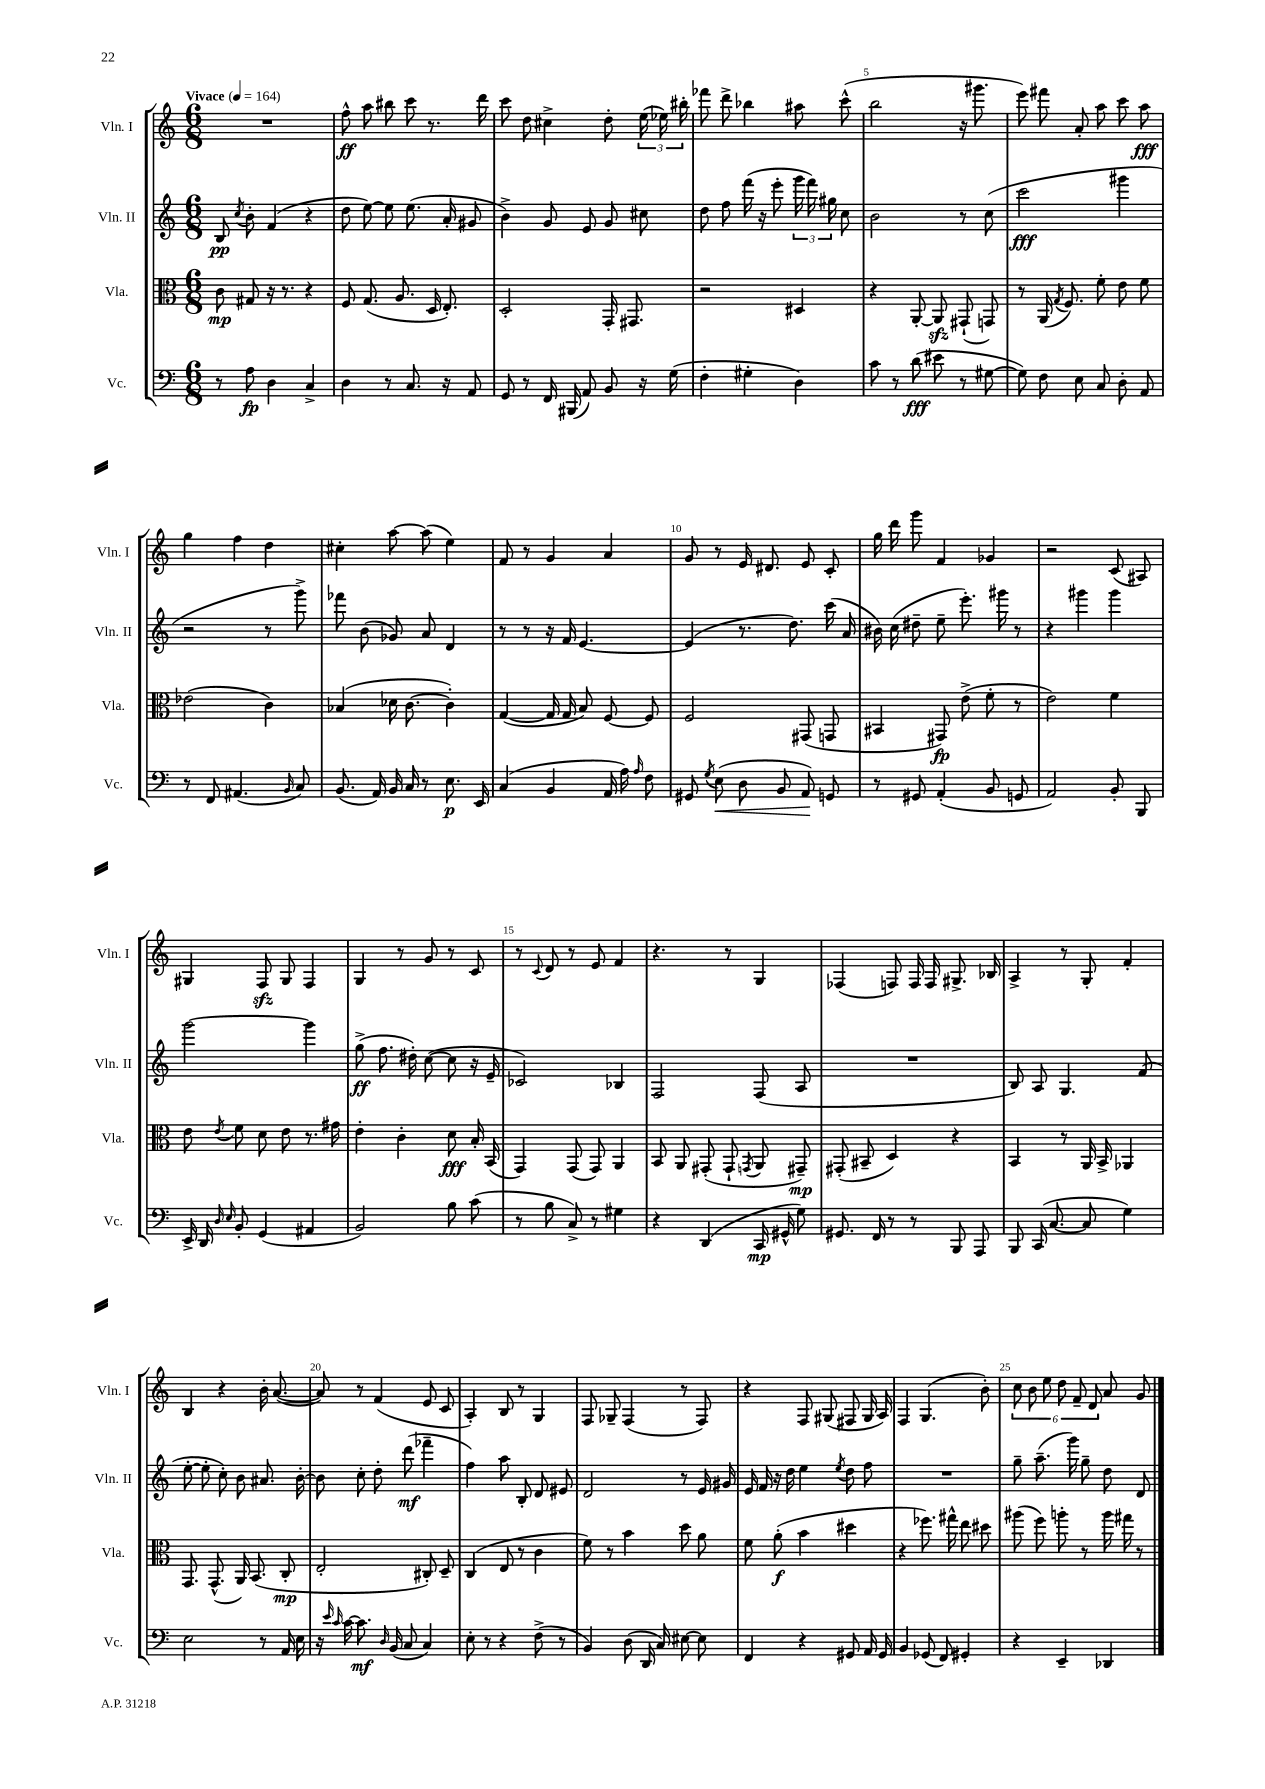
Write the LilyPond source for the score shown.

<<
\new StaffGroup <<
\new Staff = "s0" \with { instrumentName = "Vln. I" shortInstrumentName = "Vln. I" } {
    \clef treble \key c \major \numericTimeSignature \time 6/8 \tempo "Vivace" 4 = 164
    \autoBeamOff R2. |
    f''8-^\ff a''8 bis''8 c'''8 r8. d'''16 |
    c'''8 d''8 cis''4-> d''8-. \tuplet 3/2 { e''16( ees''16) bis''16-. } |
    fes'''8 d'''8-> bes''4 ais''8 c'''8-^( |
    b''2 r16 gis'''8. |
    e'''8) fis'''8 a'8-. a''8 c'''8 a''8\fff |
    g''4 f''4 d''4 |
    cis''4-. a''8~ a''8( e''4) |
    f'8 r8 g'4 a'4 |
    g'8 r8 e'16 dis'8. e'8 c'8-. |
    g''16 d'''16 g'''8 f'4 ges'4 |
    r2 c'8( ais8) |
    gis4 f8\sfz gis8 f4 |
    g4 r8 g'8 r8 c'8 |
    r8 \appoggiatura { c'8 } d'8 r8 e'8 f'4 |
    r4. r8 g4 |
    fes4( f8) f16 f16 gis8.-> bes16 |
    a4-> r8 g8-. f'4-. |
    b4 r4 b'16-. a'8.~( |
    a'8) r8 f'4( e'8 c'8 |
    a4-.) b8 r8 g4 |
    f8 ges8-- f4( r8 f8) |
    r4 f8 gis8( fis8 gis16 a16) |
    f4 g4.( b'8-.) |
    \tuplet 6/4 { c''8 b'8 e''8 d''8 f'8-- d'8 } a'8 g'8 \bar "|." |
}
\new Staff = "s1" \with { instrumentName = "Vln. II" shortInstrumentName = "Vln. II" } {
    \clef treble \key c \major \numericTimeSignature \time 6/8
    \autoBeamOff b8\pp \acciaccatura { c''8 } b'8-. f'4( r4 |
    d''8 e''8~) e''8 e''8.( a'16-. gis'8 |
    b'4->) g'8 e'8 g'8 cis''8 |
    d''8 f''8 f'''16( r16 e'''8-. \tuplet 3/2 { g'''16 f'''16) gis''16 } c''8 |
    b'2 r8 c''8( |
    c'''2\fff gis'''4 |
    r2 r8 g'''8->) |
    fes'''8 b'8( ges'8) a'8 d'4 |
    r8 r8 r16 f'16 e'4.~ |
    e'4( r8. d''8.) c'''16( a'16 |
    bis'16) c''16( dis''8-- e''8-- e'''8.-.) gis'''16 r8 |
    r4 gis'''4 gis'''4 |
    g'''2~ g'''4 |
    g''8->\ff( f''8. dis''16-.) c''8~( c''8 r16 e'16-- |
    ces'2) bes4 |
    f2 f8( a8 |
    R2. |
    b8) a8 g4. f'8( |
    e''8~-. e''8-. c''8-.) b'8 ais'8. b'16~-. |
    b'8 c''8-. d''8-. d'''8\mf( fes'''4-- |
    f''4) a''8 b8-. d'8 eis'8 |
    d'2 r8 e'16 gis'16 |
    e'16 f'16 r16 d''16 e''4 \acciaccatura { e''8 } d''8 f''8 |
    R2. |
    g''8-- a''8.--( g'''16) g''8-- d''8 d'8 \bar "|." |
}
\new Staff = "s2" \with { instrumentName = "Vla." shortInstrumentName = "Vla." } {
    \clef alto \key c \major \numericTimeSignature \time 6/8
    \autoBeamOff c'8\mp gis8 r16 r8. r4 |
    f8 g8.( a8. d16 e8.-.) |
    d2-. g,16-. gis,8. |
    r2 dis4 |
    r4 a,8~-. a,8\sfz gis,8-!( g,8) |
    r8 a,16( \acciaccatura { g8 } f8.) f'8-. e'8 f'8 |
    ees'2( c'4) |
    bes4( des'16 c'8.~ c'4-.) |
    g4~( g16 g16 b8) f8~ f8 |
    f2 gis,8( g,8 |
    bis,4 gis,8\fp) e'8->( f'8-. r8 |
    e'2) f'4 |
    e'8 \acciaccatura { e'8 } f'8 d'8 e'8 r8. gis'16 |
    e'4-. c'4-. d'8\fff b16-. b,16( |
    g,4) g,8( g,8) a,4 |
    b,8 a,8 gis,8-.( gis,8-! \acciaccatura { g,8 } a,8 gis,8--\mp) |
    gis,8-.( bis,8-- d4) r4 |
    b,4 r8 a,16 b,16-> aes,4 |
    g,8. g,8.-^( a,16) b,8.( c8-.\mp |
    e2-. cis8-.) d8-- |
    c4( e8 r8 c'4 |
    f'8) r8 b'4 d''8 a'8 |
    f'8 a'8-.\f( b'4 dis''4 |
    r4 fes''8.) gis''16-^ e''8 dis''8 |
    ais''8( f''8) a''8-. r8 a''16 gis''16 r8 \bar "|." |
}
\new Staff = "s3" \with { instrumentName = "Vc." shortInstrumentName = "Vc." } {
    \clef bass \key c \major \numericTimeSignature \time 6/8
    \autoBeamOff r8 a8\fp d4 c4-> |
    d4 r8 c8. r16 a,8 |
    g,8 r8 f,16 bis,,16( a,8) b,8 r16 g16( |
    f4-. gis4-. d4) |
    c'8 r8 d'8\fff( eis'8 r8 gis8~ |
    gis8) f8 e8 c8 d8-. a,8 |
    r8 f,8 ais,4.( \grace { b,16 } c8) |
    b,8.( a,16) b,16 c16 r8 e8.\p e,16 |
    c4( b,4 a,16 a16) \grace { a16 } f8 |
    gis,8 \acciaccatura { g8 } e8\<( d8 b,8 a,8\!) g,8 |
    r8 gis,8 a,4-.( b,8 g,8 |
    a,2) b,8-. b,,8 |
    e,16-> d,16 \grace { d16 e16 } b,8-. g,4( ais,4 |
    b,2) b8 c'8( |
    r8 b8 c8->) r8 gis4 |
    r4 d,4( c,16\mp gis,16-^ g8) |
    gis,8. f,16 r8 r8 b,,8 a,,8 |
    b,,8 c,16( c8.~ c8 g4) |
    e2 r8 a,16 e16 |
    r16 \grace { e'16 c'16 } c'16~ c'8.\mf \grace { d16 } b,16( c8 c4) |
    e8-. r8 r4 f8->( r8 |
    b,4) d8( d,16 c16) eis8~ eis8 |
    f,4 r4 gis,8 a,16 gis,16 |
    b,4 ges,8( f,8) gis,4-. |
    r4 e,4-- des,4 \bar "|." |
}
>>
>>
\layout { \context { \Score \override BarNumber.break-visibility = ##(#f #t #t) barNumberVisibility = #(every-nth-bar-number-visible 5) } }
